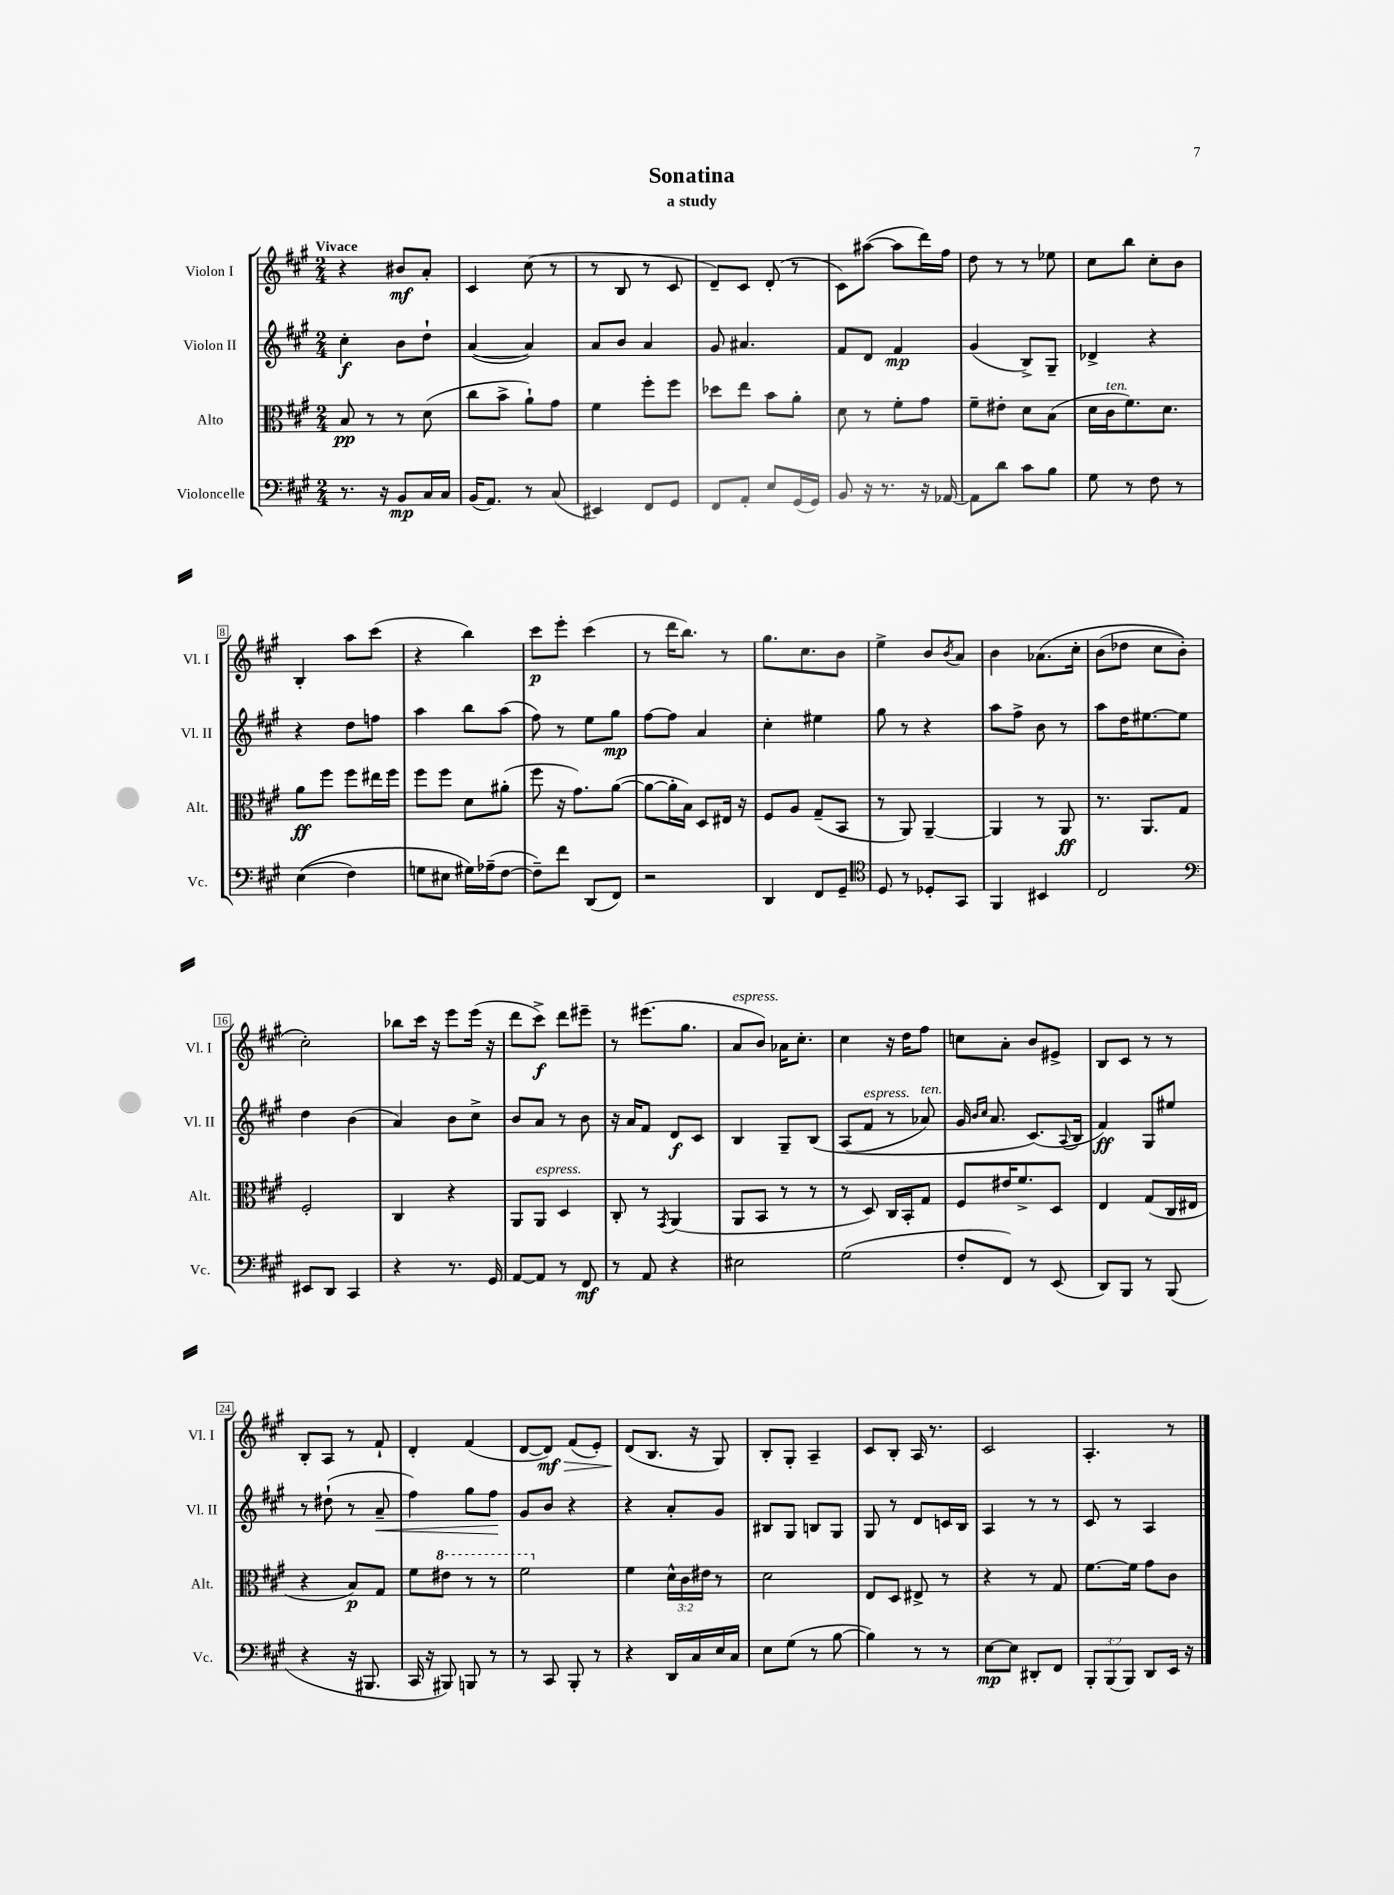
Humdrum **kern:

**kern	**dynam	**kern	**dynam	**kern	**dynam	**kern	**dynam
*part4	*part4	*part3	*part3	*part2	*part2	*part1	*part1
*staff4	*staff4	*staff3	*staff3	*staff2	*staff2	*staff1	*staff1
*I"Violoncelle	*	*I"Alto	*	*I"Violon II	*	*I"Violon I	*
*I'Vc.	*	*I'Alt.	*	*I'Vl. II	*	*I'Vl. I	*
*clefF4	*	*clefC3	*	*clefG2	*	*clefG2	*
*k[f#c#g#]	*	*k[f#c#g#]	*	*k[f#c#g#]	*	*k[f#c#g#]	*
*M2/4	*	*M2/4	*	*M2/4	*	*M2/4	*
=1	=1	=1	=1	=1	=1	=1	=1
!	!	!	!	!	!	!LO:TX:a:B:t=Vivace	!
8.r	.	8B/	pp	4cc#'\	f	4r	.
.	.	8r	.	.	.	.	.
16r	.	.	.	.	.	.	.
8BB/L	mp	8r	.	8b\L	.	8b#X/L	mf
16C#/L	.	(8d\	.	8dd`\J	.	8a'/J	.
16C#/JJ	.	.	.	.	.	.	.
=2	=2	=2	=2	=2	=2	=2	=2
(16BB/KL	.	8cc#\L	.	([4a/	.	4c#/	.
8.AA/J)	.	.	.	.	.	.	.
.	.	8b^\J	.	.	.	.	.
8r	.	8a`\L)	.	4a/])	.	(8cc#\	.
(8C#/	.	8g#\J	.	.	.	8r	.
=3	=3	=3	=3	=3	=3	=3	=3
4EE#X/)	.	4f#\	.	8a/L	.	8r	.
.	.	.	.	8b/J	.	8B/	.
8FF#/L	.	8ff#'\L	.	4a/	.	8r	.
8GG#/J	.	8ff#\J	.	.	.	8c#/	.
=4	=4	=4	=4	=4	=4	=4	=4
8FF#/L	.	8dd-X\L	.	8g#/	.	8d~/L)	.
8AA'/J	.	8ee\J	.	4.a#X/	.	8c#/J	.
8E/L	.	8b\L	.	.	.	(8d'/	.
(16GG#/L	.	8a'\J	.	.	.	8r	.
16GG#/JJ)	.	.	.	.	.	.	.
=5	=5	=5	=5	=5	=5	=5	=5
8BB/	.	8d\	.	8f#/L	.	8c#\L)	.
16r	.	8r	.	8d/J	.	([8aa#X\J	.
8.r	.	.	.	.	.	.	.
.	.	8f#'\L	.	4f#/	mp	8aa#\L]	.
16r	.	8g#\J	.	.	.	16ddd\L)	.
[16AA-X/	.	.	.	.	.	16ff#\JJ	.
=6	=6	=6	=6	=6	=6	=6	=6
8AA-\L]	.	8f#~\L	.	(4g#/	.	8dd\	.
8d\J	.	8e#X'\J	.	.	.	8r	.
8c#\L	.	8d\L	.	8B^/L)	.	8r	.
8B\J	.	(8B\J	.	8G#~/J	.	8ee-X\	.
=7	=7	=7	=7	=7	=7	=7	=7
8G#\	.	16d\LL	.	4d-X^/	.	8cc#\L	.
!	!	!LO:TX:a:i:t=ten.	!	!	!	!	!
.	.	16c#\J	.	.	.	.	.
8r	.	8.f#\)	.	.	.	8bb\J	.
8F#\	.	.	.	4r	.	8cc#'\L	.
.	.	8.d\J	.	.	.	.	.
8r	.	.	.	.	.	8b\J	.
!!LO:LB:g=z
=8	=8	=8	=8	=8	=8	=8	=8
((4E\	.	8a\L	ff	4r	.	4B'/	.
.	.	8ff#\J	.	.	.	.	.
4F#\)	.	8ff#\L	.	8dd\L	.	8aa\L	.
.	.	16ee#X\L	.	8ffn\J	.	(8ccc#\J	.
.	.	16ff#\JJ	.	.	.	.	.
=9	=9	=9	=9	=9	=9	=9	=9
8Gn\L	.	8ff#\L	.	4aa\	.	4r	.
8E#X\J	.	8ff#\J	.	.	.	.	.
16G#X\LL)	.	8d\L	.	8bb\L	.	4bb\)	.
(16A-X~\J	.	.	.	.	.	.	.
[8F#\J	.	(8a#X'\J	.	(8aa\J	.	.	.
=10	=10	=10	=10	=10	=10	=10	=10
8F#~\L])	.	8ff#\	.	8ff#\)	.	8ccc#\L	p
8f#\J	.	16r	.	8r	.	8eee'\J	.
.	.	8.g#\L)	.	.	.	.	.
(8DD/L	.	.	.	8ee\L	.	(4ccc#\	.
8FF#/J)	.	([8a\J	.	8gg#\J	mp	.	.
=11	=11	=11	=11	=11	=11	=11	=11
2r	.	8a\L_	.	[8ff#\L	.	8r	.
.	.	16a'\L]	.	8ff#\J]	.	16ddd\KL	.
.	.	16B\JJ)	.	.	.	8.bb\J)	.
.	.	8D/L	.	4a/	.	.	.
.	.	16E#X/Jk	.	.	.	8r	.
.	.	16r	.	.	.	.	.
=12	=12	=12	=12	=12	=12	=12	=12
4DD/	.	8F#/L	.	4cc#'\	.	8.gg#\L	.
.	.	8A/J	.	.	.	.	.
.	.	.	.	.	.	8.cc#\	.
8FF#/L	.	(8G#~/L	.	4ee#X\	.	.	.
8GG#~/J	.	8BB/J	.	.	.	8b\J	.
=13	=13	=13	=13	=13	=13	=13	=13
*clefC4	*	*	*	*	*	*	*
8D/	.	8r	.	8gg#\	.	4ee^\	.
8r	.	8AA/)	.	8r	.	.	.
8D-X'/L	.	[4AA~/	.	4r	.	8b/L	.
.	.	.	.	.	.	8qb/	.
8GG#/J	.	.	.	.	.	8a/J	.
=14	=14	=14	=14	=14	=14	=14	=14
4FF#/	.	4AA/]	.	8aa\L	.	4b\	.
.	.	.	.	8ff#^\J	.	.	.
4BB#X/	.	8r	.	8b\	.	(8.a-X\L	.
.	.	8AA/	ff	8r	.	.	.
.	.	.	.	.	.	16cc#'\Jk	.
=15	=15	=15	=15	=15	=15	=15	=15
2C#/	.	8.r	.	8aa\L	.	(8b\L	.
.	.	.	.	16dd\K	.	8dd-X\J	.
.	.	8.AA/L	.	[8.ee#X\	.	.	.
.	.	.	.	.	.	8cc#\L	.
.	.	8G#/J	.	8ee#\J]	.	8b'\J)	.
!!LO:LB:g=z
=16	=16	=16	=16	=16	=16	=16	=16
*clefF4	*	*	*	*	*	*	*
8EE#X/L	.	2F#'/	.	4dd\	.	2cc#'\)	.
8DD/J	.	.	.	.	.	.	.
4CC#/	.	.	.	(4b\	.	.	.
=17	=17	=17	=17	=17	=17	=17	=17
4r	.	4C#/	.	4a/)	.	8bb-X\L	.
.	.	.	.	.	.	16ccc#\Jk	.
.	.	.	.	.	.	16r	.
8.r	.	4r	.	8b\L	.	8eee\L	.
.	.	.	.	8cc#^\J	.	(16eee\Jk	.
16GG#/	.	.	.	.	.	16r	.
=18	=18	=18	=18	=18	=18	=18	=18
[8AA/L	.	8AA/L	.	8b/L	.	8ddd\L	.
!	!	!LO:TX:a:i:t=espress.	!	!	!	!	!
8AA/J]	.	8AA/J	.	8a/J	.	8ccc#^\J)	f
8r	.	4D/	.	8r	.	8ddd\L	.
8FF#/	mf	.	.	8b\	.	8eee#X~\J	.
=19	=19	=19	=19	=19	=19	=19	=19
8r	.	8C#'/	.	16r	.	8r	.
.	.	.	.	16a/KL	.	.	.
8AA/	.	8r	.	8f#/J	.	(8.eee#X\L	.
.	.	8qGG#/	.	.	.	.	.
4r	.	(4AA/	.	8d/L	f	.	.
.	.	.	.	.	.	8.gg#\J	.
.	.	.	.	8c#/J	.	.	.
=20	=20	=20	=20	=20	=20	=20	=20
!	!	!	!	!	!	!LO:TX:a:i:t=espress.	!
2E#X\	.	8AA/L	.	4B/	.	8a/L	.
.	.	8BB/J	.	.	.	8b/J)	.
.	.	8r	.	8G#~/L	.	16a-X\KL	.
.	.	.	.	.	.	8.cc#'\J	.
.	.	8r	.	(8B/J	.	.	.
=21	=21	=21	=21	=21	=21	=21	=21
(2G#\	.	8r	.	(8A/L	.	4cc#\	.
!	!	!	!	!LO:TX:a:i:t=espress.	!	!	!
.	.	8D/)	.	8f#/J	.	.	.
.	.	16C#/LL	.	8r	.	16r	.
.	.	16BB'/J	.	.	.	16dd\KL	.
!	!	!	!	!LO:TX:a:i:t=ten.	!	!	!
.	.	8G#/J	.	8a-X/)	.	8ff#\J	.
=22	=22	=22	=22	=22	=22	=22	=22
8F#'/L	.	8F#/L	.	16g#/	.	8ccn\L	.
.	.	.	.	16qqb/LL	.	.	.
.	.	.	.	16qqcc#/JJ	.	.	.
.	.	.	.	8.a/	.	.	.
8FF#/J)	.	16e#X/K	.	.	.	8a'\J	.
.	.	8.f#^/	.	.	.	.	.
8r	.	.	.	(8.c#/L)	.	8b/L	.
(8EE/	.	8D/J	.	.	.	8e#X^/J	.
.	.	.	.	8qqA/	.	.	.
.	.	.	.	16B/Jk	.	.	.
=23	=23	=23	=23	=23	=23	=23	=23
8DD/L)	.	4E/	.	4f#/)	ff	8B/L	.
8BBB/J	.	.	.	.	.	8c#/J	.
8r	.	(8G#/L	.	8G#/L	.	8r	.
(8BBB/	.	16C#/L	.	8ee#X/J	.	8r	.
.	.	16E#X/JJ	.	.	.	.	.
!!LO:LB:g=z
=24	=24	=24	=24	=24	=24	=24	=24
4r	.	4r	.	8r	.	8B'/L	.
.	.	.	.	(8dd#X`\	.	8A/J	.
16r	.	8B/L)	p	8r	.	8r	.
8.BBB#X/	.	.	.	.	.	.	.
!	!	!	!	!	!LO:HP:b	!	!
.	.	8G#/J	.	8a~/	<	8f#`/	.
=25	=25	=25	=25	=25	=25	=25	=25
16CC#/	.	8f#\L	.	4ff#\)	.	4d'/	.
16r	.	.	.	.	.	.	.
*	*	*8va	*	*	*	*	*
8BBB#X/)	.	8ee#X\J	.	.	.	.	.
8BBBn/	.	8r	.	8gg#\L	.	(4f#/	.
8r	.	8r	.	8ff#\J	.	.	.
.	.	.	.	.	[	.	.
=26	=26	=26	=26	=26	=26	=26	=26
8r	.	2ff#\	.	8g#/L	.	[8d/L	.
!	!	!	!	!	!	!	!LO:HP:b
8CC#/	.	.	.	8b/J	.	8d/J])	> mf
8BBB'/	.	.	.	4r	.	(8f#/L	.
8r	.	.	.	.	.	8e'/J)	.
=27	=27	=27	=27	=27	=27	=27	=27
*	*	*X8va	*	*	*	*	*
4r	.	4f#\	.	4r	.	(8d/L	.
.	.	.	.	.	.	8.B/J	]
16DD/LL	.	24d^^\LL	.	8a'/L	.	.	.
.	.	24c#\	.	.	.	.	.
16C#/	.	.	.	.	.	16r	.
.	.	24e#X\JJ	.	.	.	.	.
16E/	.	8r	.	8g#/J	.	8G#/)	.
16C#/JJ	.	.	.	.	.	.	.
=28	=28	=28	=28	=28	=28	=28	=28
8E\L	.	2d\	.	8B#X/L	.	8B'/L	.
(8G#\J	.	.	.	8G#/J	.	8G#'/J	.
8r	.	.	.	8Bn/L	.	4A~/	.
[8B\	.	.	.	8G#/J	.	.	.
=29	=29	=29	=29	=29	=29	=29	=29
4B\])	.	8E/L	.	8G#/	.	8c#/L	.
.	.	8D/J	.	8r	.	8B'/J	.
8r	.	8E#X^/	.	8d/L	.	16A/	.
.	.	.	.	.	.	8.r	.
8r	.	8r	.	16cn/L	.	.	.
.	.	.	.	16B/JJ	.	.	.
=30	=30	=30	=30	=30	=30	=30	=30
[8E\L	mp	4r	.	4A/	.	2c#/	.
8E\J]	.	.	.	.	.	.	.
8DD#X'/L	.	8r	.	8r	.	.	.
8FF#/J	.	8G#/	.	8r	.	.	.
=31	=31	=31	=31	=31	=31	=31	=31
12BBB'/L	.	[8.f#\L	.	8c#/	.	4.A'/	.
(12BBB/	.	.	.	.	.	.	.
.	.	.	.	8r	.	.	.
12BBB/J)	.	.	.	.	.	.	.
.	.	16f#\Jk]	.	.	.	.	.
8DD/L	.	8g#\L	.	4A/	.	.	.
16EE/Jk	.	8c#\J	.	.	.	8r	.
16r	.	.	.	.	.	.	.
==	==	==	==	==	==	==	==
*-	*-	*-	*-	*-	*-	*-	*-
